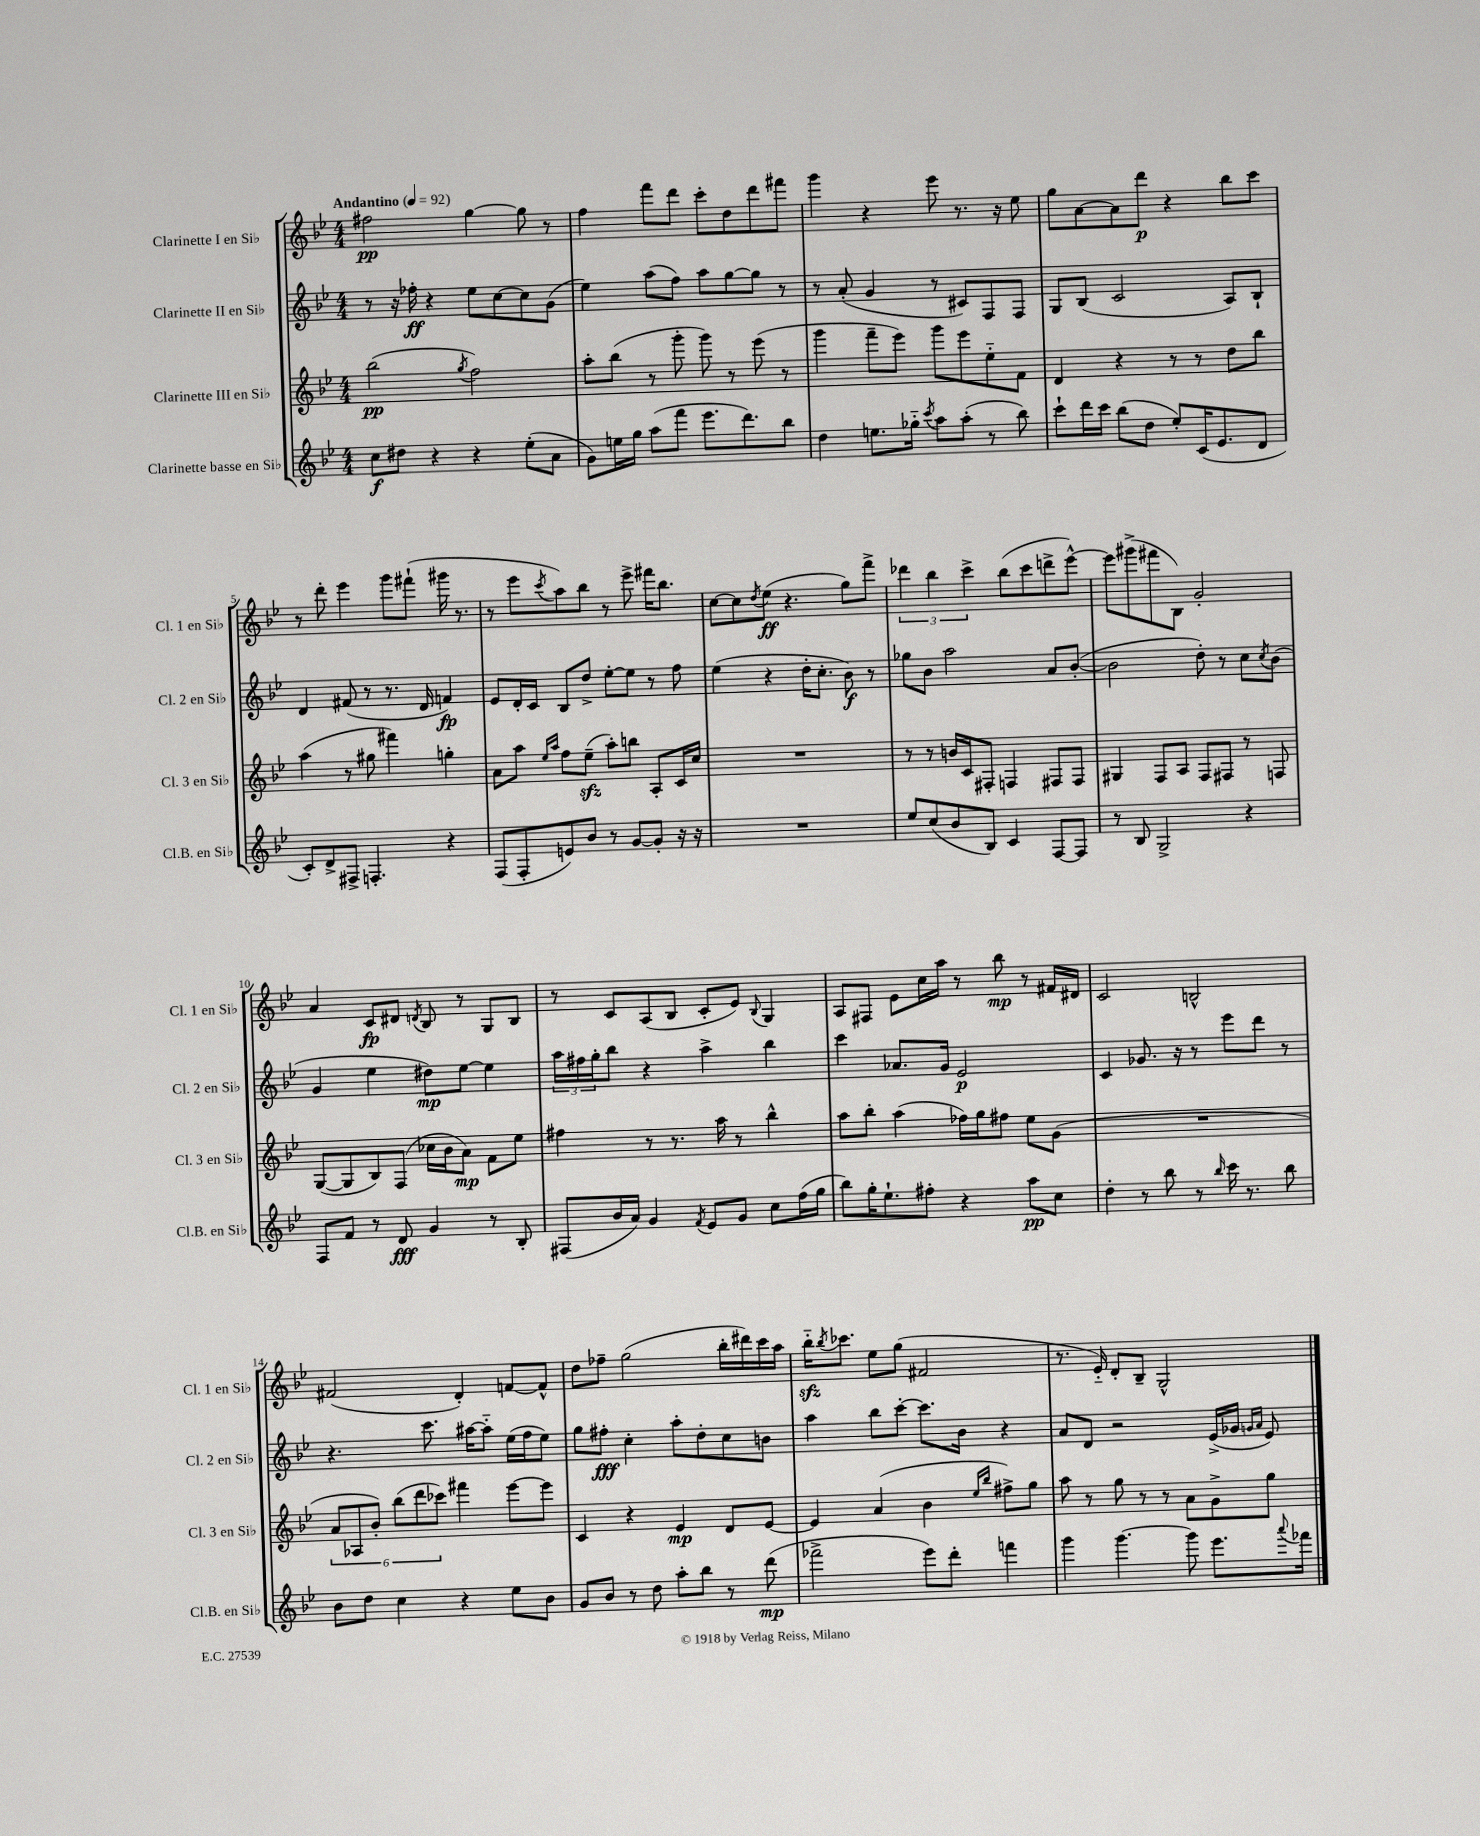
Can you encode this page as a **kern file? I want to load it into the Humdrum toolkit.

**kern	**kern	**kern	**kern
*staff4	*staff3	*staff2	*staff1
*clefG2	*clefG2	*clefG2	*clefG2
*k[b-e-]	*k[b-e-]	*k[b-e-]	*k[b-e-]
*M4/4	*M4/4	*M4/4	*M4/4
*MM92	*MM92	*MM92	*MM92
8cc	(2bb-	8r	2ff#
8dd#	.	16r	.
.	.	16ff-'	.
4r	.	4r	.
.	8qgg	.	.
4r	2ff)	8ee-	[4gg
.	.	[8cc	.
(8ee-'	.	8cc]	8gg]
8a	.	(8g	8r
=	=	=	=
8g)	8aa'	4ee-)	4ff
16ee	(8bb-	.	.
16gg	.	.	.
(8aa	8r	(8aa	8fff
8fff	8ggg'	8ff)	8ddd
8.eee-	8ggg)	8aa	8ccc'
.	8r	[8gg	8dd
8.ddd)	.	.	.
.	(8eee-	8gg]	8ddd
8bb-	8r	8r	8fff#
=	=	=	=
4dd	4ggg	8r	4ggg
.	.	(8a'	.
8.ee	8fff~	4g	4r
.	8eee-)	.	.
16gg-'~	.	.	.
8qccc	.	.	.
8aa	8ggg	8r	8eee-
(8aa'	8eee-	8c#)	8.r
8r	8ee-'~	8F	.
.	.	.	16r
8bb-)	8f	8F	8ee-
=	=	=	=
8ccc`	4d	8G	8gg
16ddd	.	(8B-	[8a
16ccc	.	.	.
(8bb-	4r	2c	8a]
8dd	.	.	8ddd
8ee-')	8r	.	4r
(16c	8r	.	.
8.e-	.	.	.
.	8dd	8A)	8bb-
8d	8bb-	8B-`	8ccc
=	=	=	=
8c')	(4aa	4d	8r
8d^	.	.	8ddd'
8F#^	8r	(8f#	4eee-
4.F'	8gg#	8r	.
.	4fff#)	8.r	8ggg
.	.	.	(8fff#`
.	.	16d	.
4r	4gg'	4f)	16ggg#
.	.	.	8.r
=	=	=	=
(8F	8a	8e-	8r
8F'	8aa	16d'	8eee-
.	.	16c	.
.	16qqee-	.	.
.	16qqaa	.	8qccc
8e)	8ff	8B-	8aa)
8b-	(8ee-~	8dd^	8bb-
8r	8aa')	[8ee-'	8r
[8g	8bb	8ee-]	8eee-^
8g']	8A'	8r	16fff#
.	.	.	8.bb-
16r	16c	8ff	.
16r	16cc	.	.
=	=	=	=
1r	1r	(4ee-	[8cc
.	.	.	8cc]
.	.	.	8qdd
.	.	4r	(8ee-
.	.	.	4.r
.	.	16dd'	.
.	.	8.cc'	.
.	.	8b-)	8gg)
.	.	8r	8fff^
=	=	=	=
8ee-	8r	8gg-	6ddd-
(8cc	8r	8b-	.
.	.	.	6bb-
8b-	16b	2aa	.
.	16c	.	.
.	.	.	6ccc^
8B-)	8F#'	.	.
4c	4F	.	(8bb-
.	.	.	8ccc
[8F	8F#	8a	8ddd^
8F]	8F#	([8b-'	[8eee-^^)
=	=	=	=
8r	4G#	2b-]	8eee-]
8B-	.	.	(8ggg#^
2G^	8F	.	8fff#
.	8A	.	8B-)
.	8F	8dd')	2g'
.	8F#	8r	.
4r	8r	8cc	.
.	.	8qcc	.
.	8F	(8b-	.
=	=	=	=
8F	([8G	4g	4a
8f	8G]	.	.
8r	8B-)	4ee-	8c
8d	(8F	.	8d#
.	.	.	8qd
4g	16cc-	8dd#)	8B-
.	16b-	.	.
.	8a)	[8ee-	8r
8r	8f	4ee-]	8G
8B-'	8ee-	.	8B-
=	=	=	=
(8F#	4ff#	24aa	8r
.	.	24ff#	.
.	.	24gg'	.
16b-	.	8bb-	8c
16a)	.	.	.
4g	8r	4r	(8A
.	8.r	.	8B-
8qf	.	.	.
8e-	.	4aa^	8c'
.	16aa	.	.
8g	8r	.	8e-)
.	.	.	8qqB-
8cc	4bb-^^	4bb-	4G
(16ff	.	.	.
16gg	.	.	.
=	=	=	=
8bb-)	8aa	4ccc	8A
16gg'	8bb-'	.	8F#
8.ee-`	.	.	.
.	(4aa	8.a-	8e-
8ff#'	.	.	16cc
.	.	16g	16aa
4r	16ff-)	2e-	8r
.	16gg	.	.
.	8ff#	.	8bb-
8aa	8ee-	.	8r
8cc	(8g	.	16f#
.	.	.	16d#
=	=	=	=
4dd'	1r	4c	2c
8r	.	8.g-	.
8bb-	.	.	.
.	.	16r	.
8r	.	8r	2B^^
16qqbb-	.	.	.
16ccc	.	8eee-	.
8.r	.	.	.
.	.	8ddd	.
8bb-	.	8r	.
=	=	=	=
8b-	12a	4.r	(2f#
.	12A-	.	.
8dd	.	.	.
.	12b-')	.	.
4cc	(12bb-	.	.
.	12ddd	.	.
.	.	8.ccc	.
.	12ccc-)	.	.
4r	4fff#	.	4d')
.	.	[16aa#	.
.	.	8aa#'~]	.
8ee-	[8eee-	(16ee-	[8f
.	.	16ff	.
8b-	8eee-]	8ee-)	8f^^]
=	=	=	=
8g	4c	8gg	8dd
8b-	.	8ff#'	8ff-~
8r	4r	4cc'	(2gg
8dd	.	.	.
8aa'	4e-	8aa'	.
8bb-	.	8dd'	.
8r	8d	8cc	16bb-'
.	.	.	16ddd#)
(8ddd	[8e-	8b	16ccc
.	.	.	16aa
=	=	=	=
2fff-^	4e-]	4aa	16bb-'~
.	.	.	8qbb-
.	.	.	8.ccc-
.	(4a	8bb-	8ee-
.	.	[8ccc'	(8gg
8eee-)	4b-	8.ccc]	2f#
8ddd'	.	.	.
.	.	16b-	.
.	16qqee-	.	.
.	16qqbb-	.	.
4fff	8ff#^)	4r	.
.	8gg	.	.
=	=	=	=
4ggg	8aa	8a	8.r
.	8r	8d	.
.	.	.	16e-'~)
[4.ggg	8gg	2r	8d'
.	8r	.	8B-~
.	8r	.	2G^^
8ggg]	8a	.	.
8.eee-	8g^	(16e-^	.
.	.	16g-	.
.	.	16qqg	.
.	.	16qqa	.
.	8gg	8e-)	.
8qqaaa	.	.	.
16fff-	.	.	.
==	==	==	==
*-	*-	*-	*-
